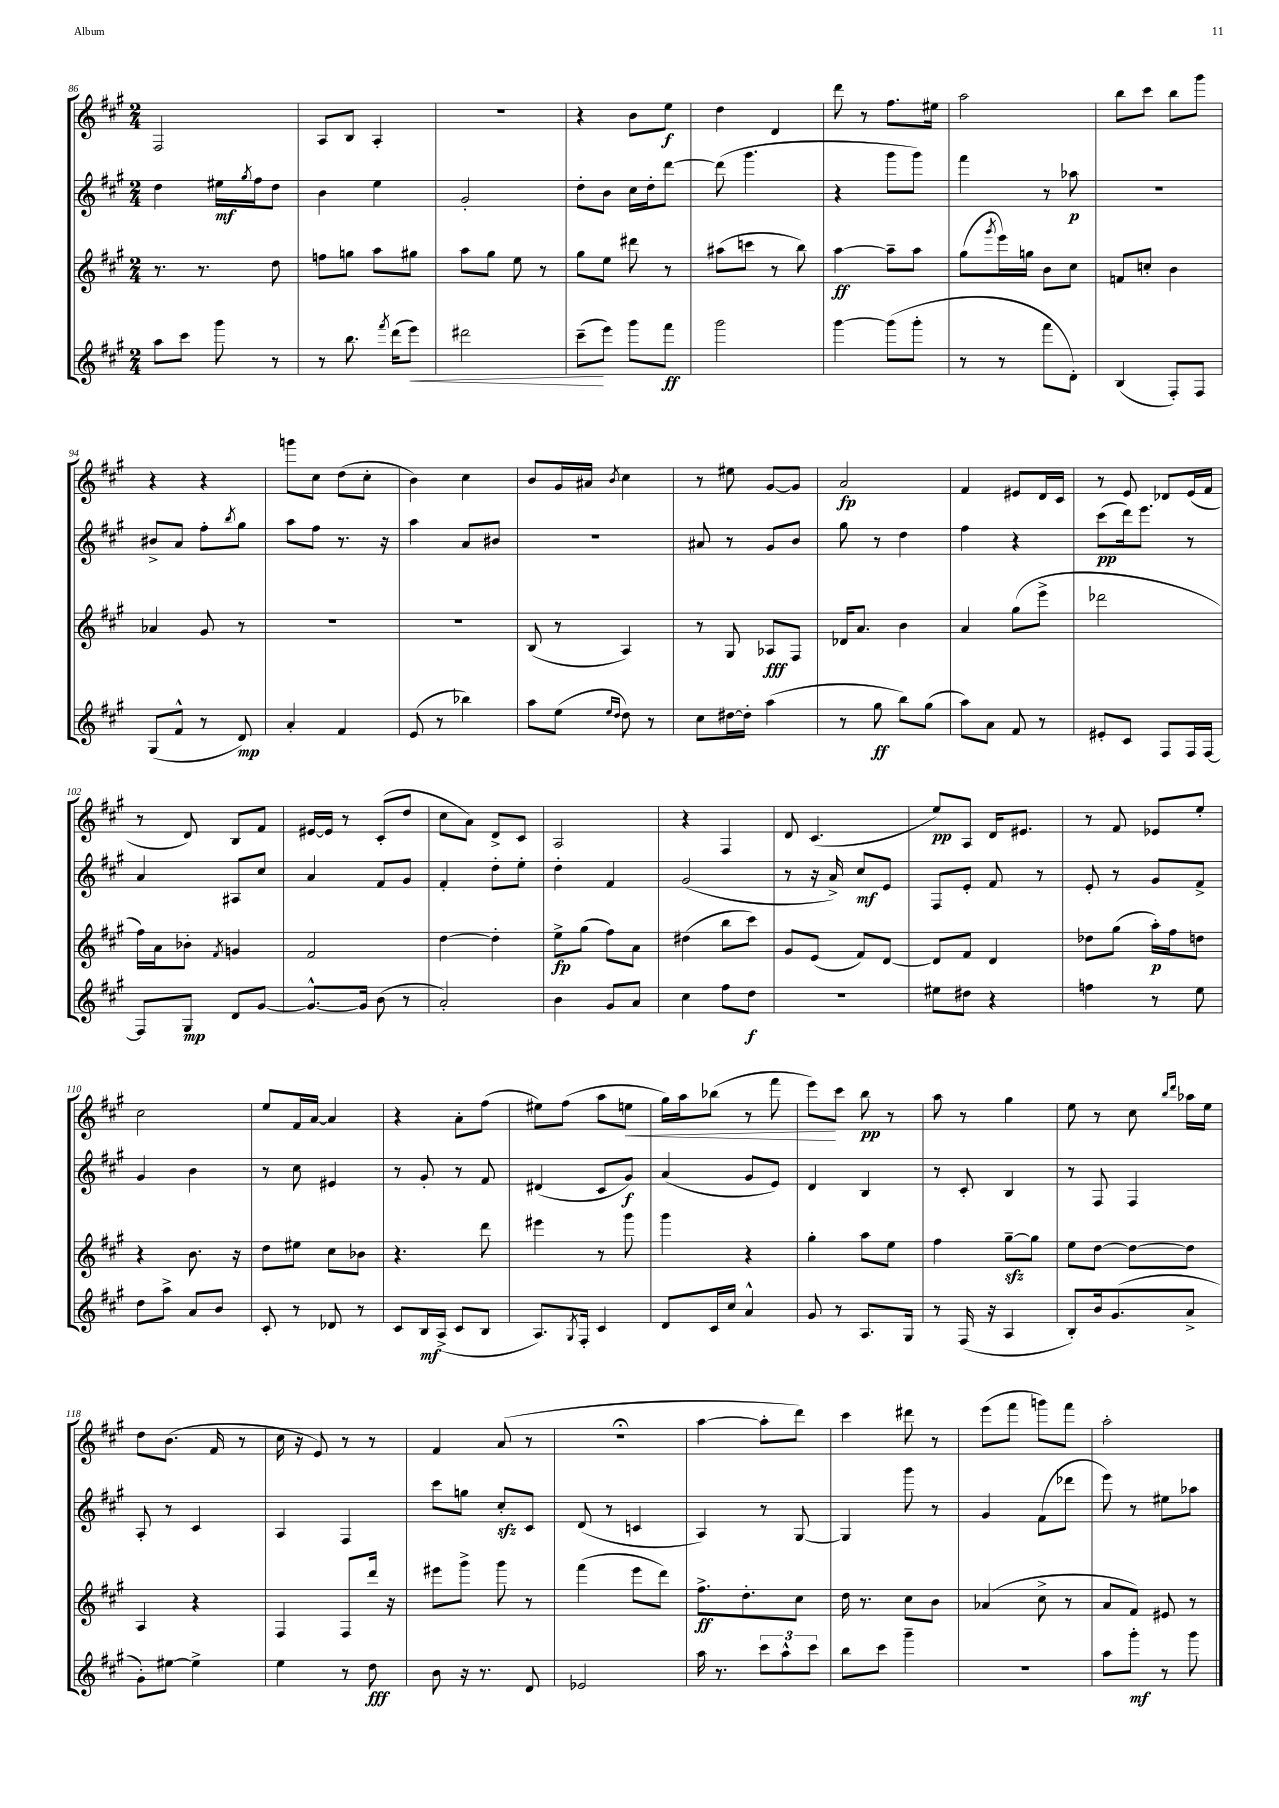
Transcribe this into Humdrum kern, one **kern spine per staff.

**kern	**kern	**kern	**kern
*staff4	*staff3	*staff2	*staff1
*clefG2	*clefG2	*clefG2	*clefG2
*k[f#c#g#]	*k[f#c#g#]	*k[f#c#g#]	*k[f#c#g#]
*M2/4	*M2/4	*M2/4	*M2/4
8aa	8.r	4dd	2F#
8ccc#	.	.	.
.	8.r	.	.
8ggg#	.	16ee#	.
.	.	8qgg#	.
.	.	16ff#	.
8r	8dd	8dd	.
=	=	=	=
8r	8ff	4b	8A
8.bb	8gg	.	8B
.	8aa	4ee	4A'
8qfff#	.	.	.
(16ddd	.	.	.
8eee)	8gg#	.	.
=	=	=	=
2ddd#	8aa	2g#'	2r
.	8gg#	.	.
.	8ee	.	.
.	8r	.	.
=	=	=	=
(8ccc#~	8gg#	8dd'	4r
8eee)	8ee	8b	.
8ggg#	8ddd#	16cc#	8b
.	.	16dd'	.
8fff#	8r	[8ddd	8ee
=	=	=	=
2ggg#	(8aa#	(8ddd]	4dd
.	8ccc	4.ggg#	.
.	8r	.	4d
.	8bb)	.	.
=	=	=	=
[4ggg#	[4aa	4r	8ddd
.	.	.	8r
(8ggg#]	8aa~]	8ggg#	8.ff#
8ggg#'	8aa	8ggg#)	.
.	.	.	16ee#
=	=	=	=
8r	(8gg#	4fff#	2aa
.	8qggg#	.	.
8r	16eee)	.	.
.	16gg	.	.
8fff#	8b	8r	.
8d')	8cc#	8aa-	.
=	=	=	=
(4B	8f	2r	8bb
.	8cc'	.	8ccc#
8F#')	4b	.	8bb
8F#	.	.	8ggg#
=	=	=	=
(8G#	4a-	8b#^	4r
8f#^^	.	8a	.
8r	8g#	8ff#'	4r
.	.	8qbb	.
8d)	8r	8gg#	.
=	=	=	=
4a'	2r	8aa	8ggg
.	.	8ff#	8cc#
4f#	.	8.r	(8dd
.	.	.	8cc#'
.	.	16r	.
=	=	=	=
(8e	2r	4aa	4b)
8r	.	.	.
4bb-)	.	8a	4cc#
.	.	8b#	.
=	=	=	=
8aa	(8B	2r	8b
(8ee	8r	.	16g#
.	.	.	16a#
16qqee	.	.	.
16qqdd	.	.	8qb
8dd)	4A)	.	4cc#
8r	.	.	.
=	=	=	=
8cc#	8r	8a#	8r
[16dd#	8G#	8r	8ee#
16dd#']	.	.	.
(4aa	8A-	8g#	[8g#
.	8F#	8b	8g#]
=	=	=	=
8r	16d-	8gg#	2a
.	8.a	.	.
8gg#	.	8r	.
8bb)	4b	4dd	.
(8gg#	.	.	.
=	=	=	=
8aa)	4a	4ff#	4f#
8a	.	.	.
8f#	(8gg#	4r	8e#
8r	8eee^	.	16d
.	.	.	16c#
=	=	=	=
8e#'	2ddd-	(8ccc#	8r
8c#	.	16ddd)	8e
.	.	8.eee	.
8F#	.	.	8d-
16F#	.	8r	(16e
[16F#	.	.	16f#
=	=	=	=
8F#]	16ff#)	4a	8r
.	16a	.	.
8G#	8b-'	.	8d)
.	8qf#	.	.
8d	4g	8A#	8B
[8g#	.	8cc#	8f#
=	=	=	=
8.g#^^_	2f#	4a	[16e#
.	.	.	16e#]
.	.	.	8r
16g#]	.	.	.
(8b	.	8f#	(8c#'
8r	.	8g#	8dd
=	=	=	=
2a')	[4dd	4f#'	8cc#
.	.	.	8a)
.	4dd']	8dd'	8d^
.	.	8ee'	8c#
=	=	=	=
4b	8ee^	4dd'	2A
.	(8gg#	.	.
8g#	8ff#)	4f#	.
8a	8a	.	.
=	=	=	=
4cc#	(4dd#	(2g#	4r
8ff#	8bb	.	4F#
8dd	8ccc#)	.	.
=	=	=	=
2r	8g#	8r	8d
.	(8e	16r	(4.c#
.	.	16a^)	.
.	8f#)	8cc#	.
.	[8d	8e	.
=	=	=	=
8ee#	8d]	8F#	8ee)
8dd#	8f#	8e'	8A
4r	4d	8f#	16d
.	.	.	8.e#
.	.	8r	.
=	=	=	=
4ff	8dd-	8e'	8r
.	(8gg#	8r	8f#
8r	16aa')	8g#	8e-
.	16ff#	.	.
8ee	8dd	8f#^	8ee'
=	=	=	=
8dd	4r	4g#	2cc#
8aa^	.	.	.
8a	8.b	4b	.
8b	.	.	.
.	16r	.	.
=	=	=	=
8c#'	8dd	8r	8ee
8r	8ee#	8cc#	16f#
.	.	.	[16a
8d-	8cc#	4e#	4a]
8r	8b-	.	.
=	=	=	=
8c#	4.r	8r	4r
16B	.	8g#'	.
(16A^	.	.	.
8c#	.	8r	8a'
8B	8ddd	8f#	(8ff#
=	=	=	=
8.A)	4eee#	(4d#	8ee#)
.	.	.	(8ff#
8qG#	.	.	.
16F#'	.	.	.
4c#	8r	8c#	8aa
.	8ggg#	8g#)	8ee
=	=	=	=
8d	4ggg#	(4a	16gg#)
.	.	.	16aa
16c#	.	.	(8bb-
16cc#	.	.	.
4a^^	4r	8g#	8r
.	.	8e)	8fff#
=	=	=	=
8g#	4gg#'	4d	8eee)
8r	.	.	8ccc#
8.A	8aa	4B	8bb
.	8ee	.	8r
16G#	.	.	.
=	=	=	=
8r	4ff#	8r	8aa
(16F#	.	8c#'	8r
16r	.	.	.
4A	[8gg#~	4B	4gg#
.	8gg#]	.	.
=	=	=	=
8B')	8ee	8r	8ee
16b	[8dd	8F#	8r
(8.g#	.	.	.
.	8dd_	4F#	8cc#
.	.	.	16qqbb
.	.	.	16qqddd
8a^	8dd]	.	16aa-
.	.	.	16ee
=	=	=	=
8g#')	4A	8A'	8dd
[8ee#	.	8r	(8.b
4ee#^]	4r	4c#	.
.	.	.	16f#
.	.	.	8r
=	=	=	=
4ee	4F#	4A	16cc#
.	.	.	16r
.	.	.	8e)
8r	8F#	4F#	8r
8dd	16ddd	.	8r
.	16r	.	.
=	=	=	=
8b	8eee#	8ccc#	4f#
16r	8ggg#^	8gg	.
8.r	.	.	.
.	8ggg#	8cc#'	(8a
8d	8r	8c#	8r
=	=	=	=
2e-	(4fff#	(8d	2r;
.	.	8r	.
.	8eee	4c	.
.	8ddd)	.	.
=	=	=	=
16aa	8.ff#^	4A)	[4aa
8.r	.	.	.
.	8.dd'	.	.
12ccc#	.	8r	8aa']
12aa^^	.	.	.
.	8cc#	[8G#	8ddd)
12ccc#	.	.	.
=	=	=	=
8bb	16dd	4G#]	4ccc#
.	8.r	.	.
8ccc#	.	.	.
4ggg#~	8cc#	8ggg#	8ddd#
.	8b	8r	8r
=	=	=	=
2r	(4a-	4g#	(8eee
.	.	.	8fff#
.	8cc#^	(8f#	8ggg)
.	8r	8ddd-	8fff#
=	=	=	=
8aa	8a	8eee)	2aa'
8ggg#'	8f#)	8r	.
8r	8e#	8ee#	.
8ggg#	8r	8aa-	.
==	==	==	==
*-	*-	*-	*-
